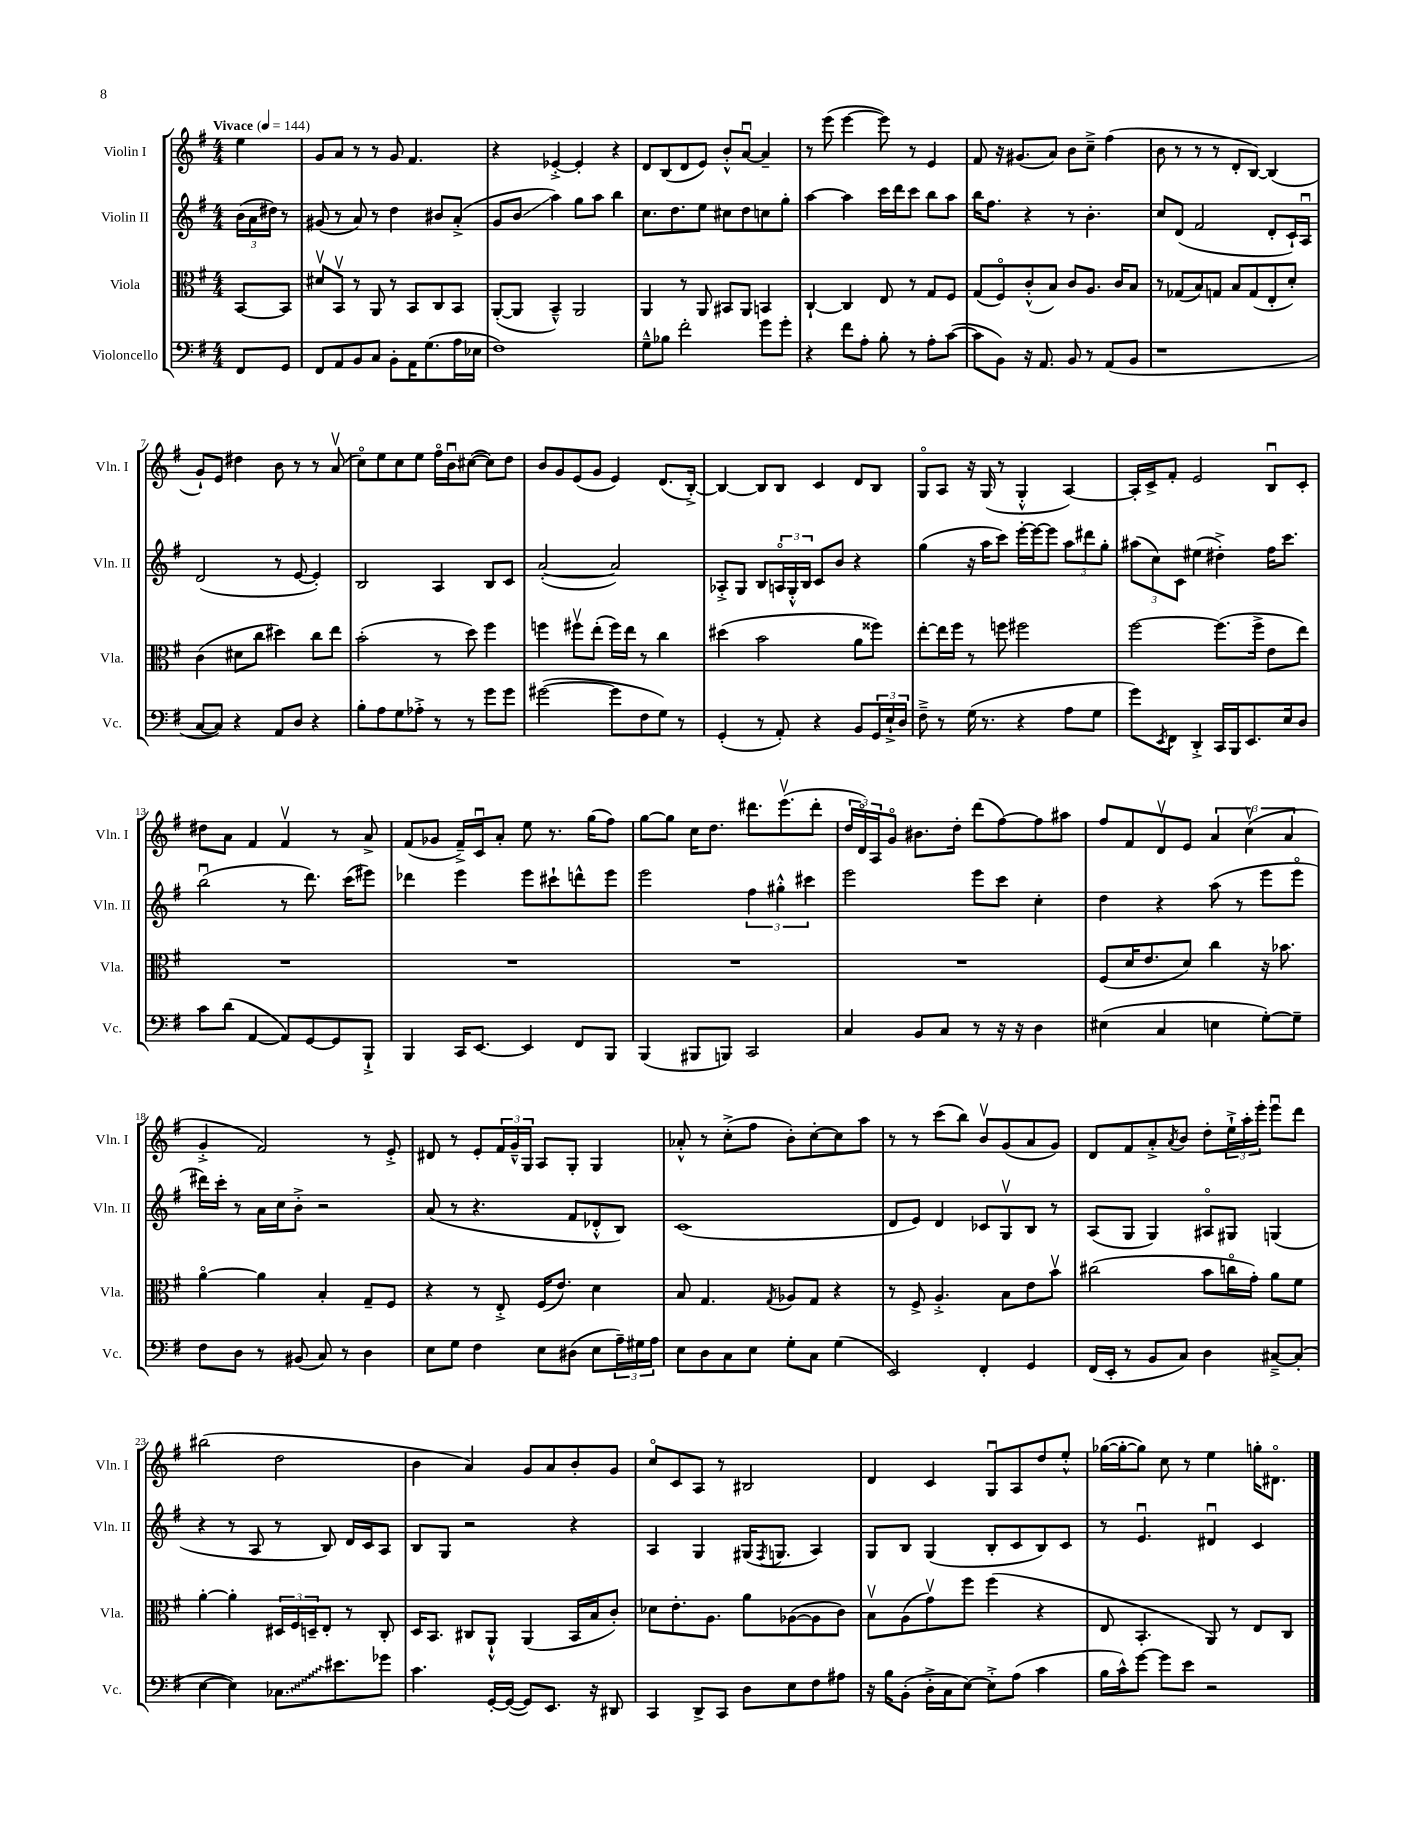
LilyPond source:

<<
\new StaffGroup <<
\new Staff = "s0" \with { instrumentName = "Violin I" shortInstrumentName = "Vln. I" } {
    \clef treble \key g \major \numericTimeSignature \time 4/4 \partial 4 \tempo "Vivace" 4 = 144
    e''4 |
    g'8 a'8 r8 r8 g'8 fis'4. |
    r4 ees'4~-.-> ees'4-. r4 |
    d'8 b8( d'8 e'8) b'8-.-^ a'8~\downbow a'4-- |
    r8 e'''8( e'''4~ e'''8) r8 e'4 |
    fis'8 r16 gis'8.( a'8) b'8 c''8---> fis''4( |
    b'8 r8 r8 r8 d'8-. b8~) b4( |
    g'8-!) e'8 dis''4 b'8 r8 r8 a'8\upbow( |
    c''8\flageolet) e''8 c''8 e''8 fis''16\flageolet b'16\downbow cis''8~( cis''8) d''8 |
    b'8 g'8 e'8( g'8 e'4) d'8.( b16~-.->) |
    b4~ b8 b8 c'4 d'8 b8 |
    g8\flageolet a8 r16 g16( r8 g4-.-^ a4~) |
    a16-. c'16-> fis'8-. e'2 b8\downbow c'8-. |
    dis''8 a'8 fis'4 fis'4\upbow r8 a'8-> |
    fis'8( ges'8 fis'16--->) c'16\downbow a'8-. e''8 r8. g''16( fis''8) |
    g''8~ g''8 c''16 d''8. dis'''8. e'''8.\upbow( dis'''8-. |
    \tuplet 3/2 { d''16 d'16\flageolet) a16 } g'8\flageolet bis'8. d''16-. d'''8( fis''8~) fis''8 ais''8 |
    fis''8 fis'8 d'8\upbow e'8 \tuplet 3/2 { a'4 c''4\upbow( a'4 } |
    g'4-.-> fis'2) r8 e'8-.-> |
    dis'8 r8 e'8-. \tuplet 3/2 { fis'16 g'16---^ g16 } a8 g8-. g4 |
    aes'8-.-^ r8 c''8-.->( fis''8 b'8-.) c''8~-. c''8 a''8 |
    r8 r8 c'''8( b''8) b'8\upbow g'8( a'8 g'8) |
    d'8 fis'8 a'8-.-> \acciaccatura { a'8 } b'8 d''8-. \tuplet 3/2 { e''16-!-> a''16-. e'''16-. } e'''8\downbow d'''8 |
    bis''2( d''2 |
    b'4 a'4) g'8 a'8 b'8-. g'8 |
    c''8\flageolet c'8 a8 r8 bis2 |
    d'4 c'4 g8\downbow a8 d''8 e''8-.-^ |
    ges''16~( ges''16~-. ges''8) c''8 r8 e''4 g''16-. dis'8.\flageolet \bar "|." |
}
\new Staff = "s1" \with { instrumentName = "Violin II" shortInstrumentName = "Vln. II" } {
    \clef treble \key g \major \numericTimeSignature \time 4/4 \partial 4
    \tuplet 3/2 { b'16( a'16 dis''16) } r8 |
    gis'8( r8 a'8) r8 d''4 bis'8 a'8-.->( |
    g'8 b'8\glissando a''4) g''8 a''8 b''4 |
    c''8. d''8. e''8 cis''8 d''8 c''8 g''8-. |
    a''4~ a''4 c'''16 d'''16 c'''8 b''8 a''8 |
    b''16 fis''8. r4 r8 b'4.-. |
    c''8 d'8( fis'2 d'8-. c'16-!) a16\downbow |
    d'2( r8 e'8~ e'4-.) |
    b2 a4 b8 c'8 |
    a'2~-.( a'2) |
    aes8-.-> g8 b8 \tuplet 3/2 { a16\flageolet g16-.-^ b16 } c'8 b'8 r4 |
    g''4( r16 a''16 c'''8) e'''16~-. e'''16~ e'''8 \tuplet 3/2 { a''8 dis'''8 g''8-. } |
    \tuplet 3/2 { ais''8( c''8) c'8 } eis''4( dis''4-.->) fis''16 c'''8. |
    b''2\downbow( r8 d'''8.) c'''16( eis'''8) |
    des'''4 e'''4 e'''8 cis'''8-! d'''8-^ e'''8 |
    e'''2 \tuplet 3/2 { fis''4 gis''4-.-^ cis'''4 } |
    e'''2 e'''8 c'''8 c''4-. |
    d''4 r4 a''8( r8 e'''8 e'''8\flageolet |
    dis'''16) c'''16-. r8 a'16 c''16 b'8-.-> r2 |
    a'8( r8 r4. fis'8 des'8-.-^ b8) |
    c'1( |
    d'8 e'8) d'4 ces'8 g8\upbow b8 r8 |
    a8( g8 g4) ais8\flageolet gis8 g4( |
    r4 r8 a8 r8 b8) d'16 c'16 a8 |
    b8 g8 r2 r4 |
    a4 g4 gis16( \acciaccatura { fis8 } g8. a4) |
    g8 b8 g4( b8-. c'8 b8) c'8 |
    r8 e'4.\downbow dis'4\downbow c'4 \bar "|." |
}
\new Staff = "s2" \with { instrumentName = "Viola" shortInstrumentName = "Vla." } {
    \clef alto \key g \major \numericTimeSignature \time 4/4 \partial 4
    b,8~ b,8 |
    dis'8\upbow b,8\upbow r8 a,8 r8 b,8 c8 b,8 |
    a,8~-.( a,8 b,4---^) a,2 |
    a,4 r8 a,8 bis,8 a,8 b,4 |
    c4~-! c4 e8 r8 g8 fis8 |
    g8( fis8\flageolet) c'8-.-^( b8) c'8 a8. c'16 b8 |
    r8 ges8( b8) g8 b8 g8( e8-. d'8-.) |
    c'4( dis'8 c''8 dis''4) c''8 e''8 |
    b'2-.( r8 d''8) fis''4 |
    f''4 fis''8\upbow e''8-.( fis''16) e''16 r8 c''4 |
    dis''4( b'2 a'8 fisis''8) |
    e''8~-. e''16 fis''16 r8 f''8 fis''2 |
    fis''2~ fis''8.( fis''16-> e'8 e''8) |
    R1 |
    R1 |
    R1 |
    R1 |
    fis8( d'16 e'8. d'8) c''4 r16 bes'8. |
    a'4~\flageolet a'4 b4-. g8-- fis8 |
    r4 r8 e8-.-> fis16( e'8.) d'4 |
    b8 g4. \acciaccatura { g8 } aes8 g8 r4 |
    r8 fis8-> a4.-.-> b8 e'8 b'8\upbow |
    cis''2( b'8 c''16\flageolet g'16-.) a'8 fis'8 |
    a'4~-. a'4-. \tuplet 3/2 { dis16 fis16 d16-- } e8-. r8 c8-. |
    d16 b,8. cis8 a,8-!-^ a,4( b,16 b16 c'8-.) |
    des'8 e'8.-. a8. a'8 aes8~( aes8 c'8) |
    b8\upbow a8( g'8\upbow) fis''8 fis''4( r4 |
    e8 b,4.-. a,8) r8 e8 c8 \bar "|." |
}
\new Staff = "s3" \with { instrumentName = "Violoncello" shortInstrumentName = "Vc." } {
    \clef bass \key g \major \numericTimeSignature \time 4/4 \partial 4
    fis,8 g,8 |
    fis,8 a,8 b,8 c8 b,8-. a,16 g8.( a16 ees16 |
    fis1) |
    g8---^ bes8 fis'2-. g'8 g'8-. |
    r4 fis'8 a8-. b8-. r8 a8-. c'8~( |
    c'8 b,8) r16 a,8. b,8 r8 a,8( b,8 |
    r1 |
    c8~ c8) r4 a,8 d8 r4 |
    b8-. a8 g8 aes8-.-> r8 r8 g'8 g'8 |
    gis'2~( gis'8 fis8 g8) r8 |
    g,4-.( r8 a,8-.) r4 b,8 \tuplet 3/2 { g,16 e16-!-> d16 } |
    fis8---> r8 g16( r8. r4 a8 g8 |
    g'8) \acciaccatura { e,8 } fis,8 d,4-.-> c,16 b,,16 e,8. e16 d8 |
    c'8 d'8( a,4~ a,8) g,8~ g,8 b,,8-!-> |
    b,,4 c,16 e,8.~ e,4 fis,8 b,,8 |
    b,,4( bis,,8 b,,8) c,2 |
    c4 b,8 c8 r8 r16 r16 d4 |
    eis4( c4 e4 g8~-.) g8-- |
    fis8 d8 r8 bis,8( c8) r8 d4 |
    e8 g8 fis4 e8 dis8( e8 \tuplet 3/2 { a16--) gis16 a16 } |
    e8 d8 c8 e8 g8-. c8 g4( |
    e,2) fis,4-. g,4 |
    fis,16( e,16-. r8 b,8 c8) d4 cis8~---> cis8-.( |
    e4~ e4) \once \override Glissando.style = #'zigzag ces8.\glissando eis'8. ges'8 |
    c'4. g,16~-. g,16~( g,8) e,8. r16 dis,8 |
    c,4 d,8-> c,8 d8 e8 fis8 ais8 |
    r16 b16 b,8-.( d16-.-> c16 e8~) e8-.-> a8( c'4 |
    b16 c'16-^) g'8~ g'8 e'8 r2 \bar "|." |
}
>>
>>
